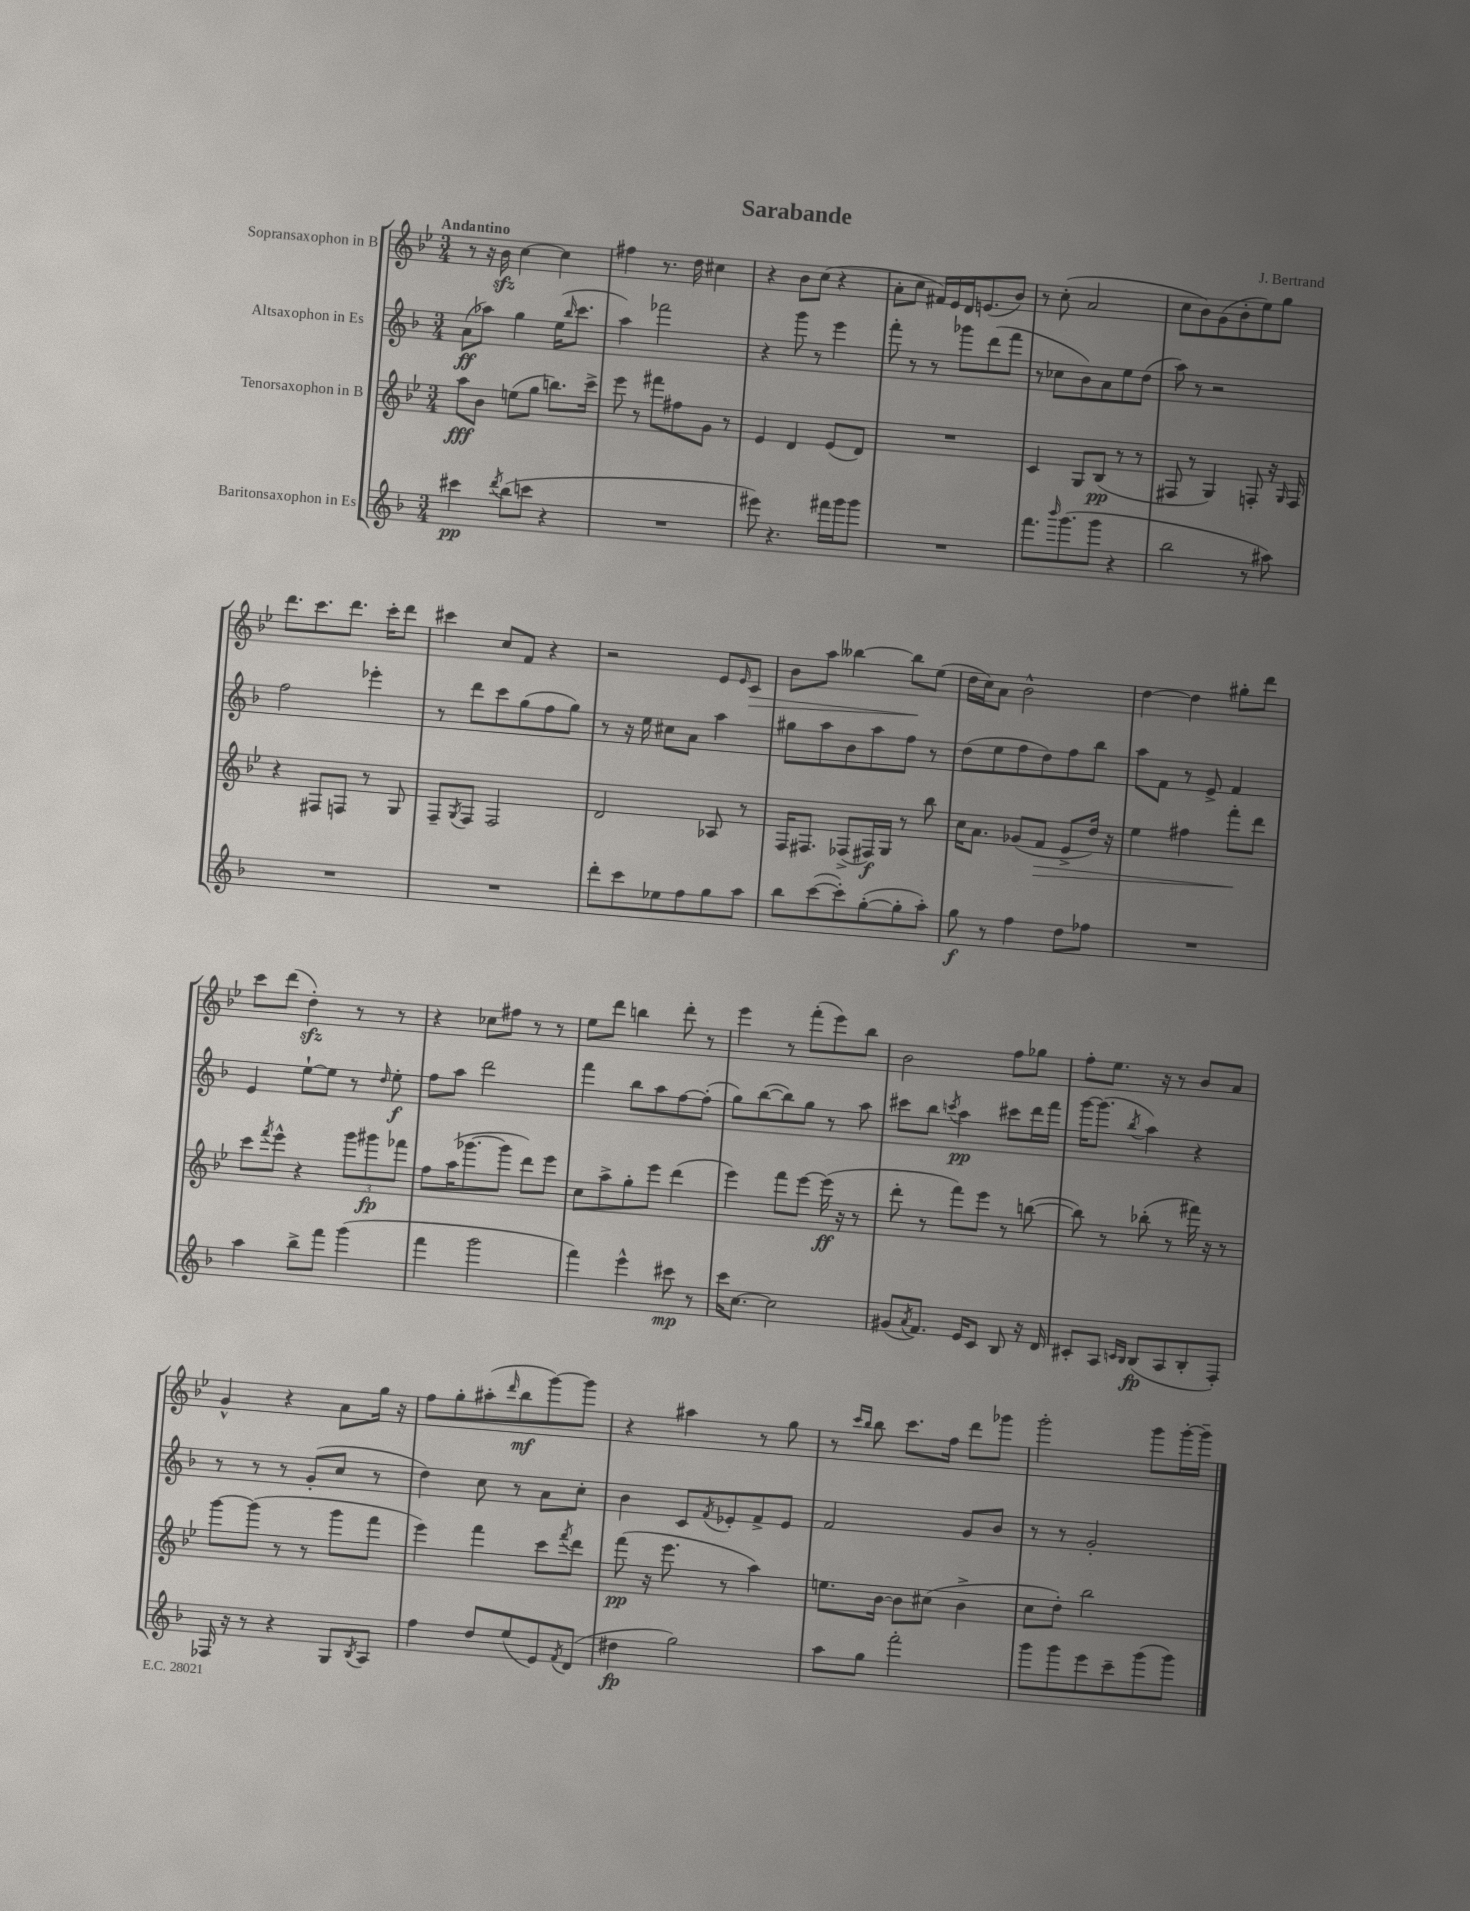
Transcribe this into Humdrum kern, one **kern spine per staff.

**kern	**kern	**kern	**kern
*staff4	*staff3	*staff2	*staff1
*clefG2	*clefG2	*clefG2	*clefG2
*k[b-]	*k[b-e-]	*k[b-]	*k[b-e-]
*M3/4	*M3/4	*M3/4	*M3/4
4ccc#	8aa	(8a	8r
.	8b-	8aa-)	16r
.	.	.	16b-
8qddd	.	.	.
(8bb-	(8ee	4gg	[4cc
8ccc	8gg	.	.
4r	8.bb)	(16ee	4cc]
.	.	16qqbb-	.
.	.	8.ccc	.
.	16ccc^	.	.
=	=	=	=
2.r	8eee-	4aa)	4ff#
.	8r	.	.
.	8fff#	2fff-	8.r
.	8ff#	.	.
.	.	.	16dd
.	8g	.	4cc#
.	8r	.	.
=	=	=	=
8eee#)	4e-	4r	4r
4.r	.	.	.
.	4d	8ggg	8b-
.	.	8r	(8cc
16fff#	(8e-	4eee	4r
16ggg	.	.	.
8ggg	8d)	.	.
=	=	=	=
2.r	2.r	8fff'	8a'
.	.	8r	8cc
.	.	8r	16f#)
.	.	.	16e-
.	.	8ggg-	16d
.	.	.	(8.e
.	.	(8ddd	.
.	.	8fff	8b-)
=	=	=	=
8.fff	4c	8r	8r
.	.	8cc-	(8cc'
16qqbbb-	.	.	.
(8.ggg	.	.	.
.	8G	8b-)	2a
8ggg	(8B-	8a	.
4r	8r	8ee	.
.	8r	(8dd	.
=	=	=	=
2bb-	8F#	8aa)	8cc
.	8r	8r	8b-)
.	4G)	2r	(8g
.	.	.	8b-'
8r	8F'	.	8ee-)
8aa#)	16r	.	8gg
.	16qqG	.	.
.	16F	.	.
=	=	=	=
2.r	4r	2ff	8.ddd
.	.	.	8.ccc
.	8F#	.	.
.	8F	.	8.ddd
.	8r	4eee-'	.
.	.	.	16ccc'
.	8G	.	8ddd
=	=	=	=
2.r	8F~	8r	4ccc#
.	8qG	.	.
.	8F	8ddd	.
.	2F	8ccc	8cc
.	.	(8gg	8f
.	.	8ff	4r
.	.	8gg)	.
=	=	=	=
8ddd'	2d	8r	2r
8ccc	.	16r	.
.	.	16ee	.
8ee-	.	8cc#	.
8ff	.	8a	.
8gg	8A-	4aa	8e-
.	.	.	16qqe-
8aa	8r	.	8c
=	=	=	=
8bb-	16F	8gg#	8b-
.	8.F#	.	.
([8ccc	.	8aa	8aa
8ccc'])	(8F-^	8b-	[4bb--
([8gg'	16F#)	8aa	.
.	16G	.	.
8gg']	8r	8ff	8bb--]
8aa')	8bb-	8r	(8ee-
=	=	=	=
8gg	16cc	(8dd	16dd
.	8.a	.	16cc)
8r	.	8ee	8a
4ff	(8g-	8ff	2b-^^
.	8f	8dd)	.
8dd	8e-^	8ff	.
8ff-	16dd)	8bb-	.
.	16r	.	.
=	=	=	=
2.r	4ee-	8aa	[4dd
.	.	8f	.
.	4ff#	8r	4dd]
.	.	8e^	.
.	8fff'	4f	8gg#'
.	8ddd	.	8ddd
=	=	=	=
4aa	8ccc	4e	8ccc
.	8qfff	.	.
.	8eee-^^	.	(8ddd
8bb-^	4r	[8ee`	4dd')
8fff	.	8ee]	.
(4ggg	12ggg	8r	8r
.	12ggg#	.	.
.	.	16qqdd	.
.	.	8ee'	8r
.	12fff-	.	.
=	=	=	=
4fff	8ff	8ff	4r
.	(16aa	8aa	.
.	[8.ggg-	.	.
2ggg	.	2ddd	8cc-
.	8ggg-]	.	8ff#
.	8ddd)	.	8r
.	8eee-	.	8r
=	=	=	=
4fff)	8cc	4fff	8ee-
.	8aa^	.	8ddd
4eee^^	8gg'	8bb-	4bb
.	8eee-	8aa	.
8ccc#	(4ddd	[8ff	8ddd'
8r	.	(8ff']	8r
=	=	=	=
16ccc	4eee-)	8gg)	4eee-
[8.cc	.	.	.
.	.	([8bb-	.
2cc]	8fff	8bb-])	8r
.	[8eee-	8gg	(8fff'
.	(16eee-]	8r	8eee-)
.	16r	.	.
.	8r	8aa	8bb-
=	=	=	=
(8g#	8ddd'	8ccc#	2b-
8qa	.	.	.
8.f)	8r	8bb-	.
.	.	8qccc	.
.	8fff)	4aa	.
16e	.	.	.
8c	8eee-	.	.
8B-	8r	8ccc#	8ff
16r	([8bb	16ddd	8gg-
16d	.	16fff	.
=	=	=	=
8c#'	8bb])	[16ggg	8ff'
.	.	(8.ggg]	.
8A	8r	.	8.ee-
16qqc	.	.	.
16qqB-	.	8qbb-	.
(8B-	(8bb-'	4aa)	.
.	.	.	16r
8A	8r	.	8r
8B-'	16fff#)	4r	8b-
.	16r	.	.
8F')	8r	.	8a
=	=	=	=
16F-	[8ggg	8r	4g^^
16r	.	.	.
8r	(8ggg]	8r	.
4r	8r	8r	4r
.	8r	(8g'	.
8G	8ggg	8cc	8a
8qB-	.	.	.
8A	8fff	8r	16gg
.	.	.	16r
=	=	=	=
4ff	4eee-)	4dd)	8ff
.	.	.	8gg'
8dd	4fff	8cc	(8aa#'
.	.	.	16qqddd
(8ee	.	8r	8bb-
8e)	8ccc	8a	[8ggg)
8qf	8qfff	.	.
(8d	8ddd	8cc'	8ggg]
=	=	=	=
4dd#	(8fff	4b-	4r
.	16r	.	.
.	8.eee-	.	.
2gg)	.	8c	4aa#
.	.	8qf	.
.	8r	8e-'	.
.	4aa)	8f^	8r
.	.	8e-	8gg
=	=	=	=
8aa	8.ee	2f	8r
.	.	.	16qqccc
.	.	.	16qqbb-
8gg	.	.	8bb-
.	[16b-	.	.
2fff'	8b-]	.	8.ccc
.	(8cc#	.	.
.	.	.	16ff
.	4b-^	8g	8ddd
.	.	8b-	8ggg-
=	=	=	=
8ggg	8cc	8r	2ggg'
8ggg	8dd')	8r	.
8eee	2bb-	2g'	.
8ccc~	.	.	.
(8ggg	.	.	8ggg
8ggg)	.	.	[16ggg'
.	.	.	16ggg~]
==	==	==	==
*-	*-	*-	*-
